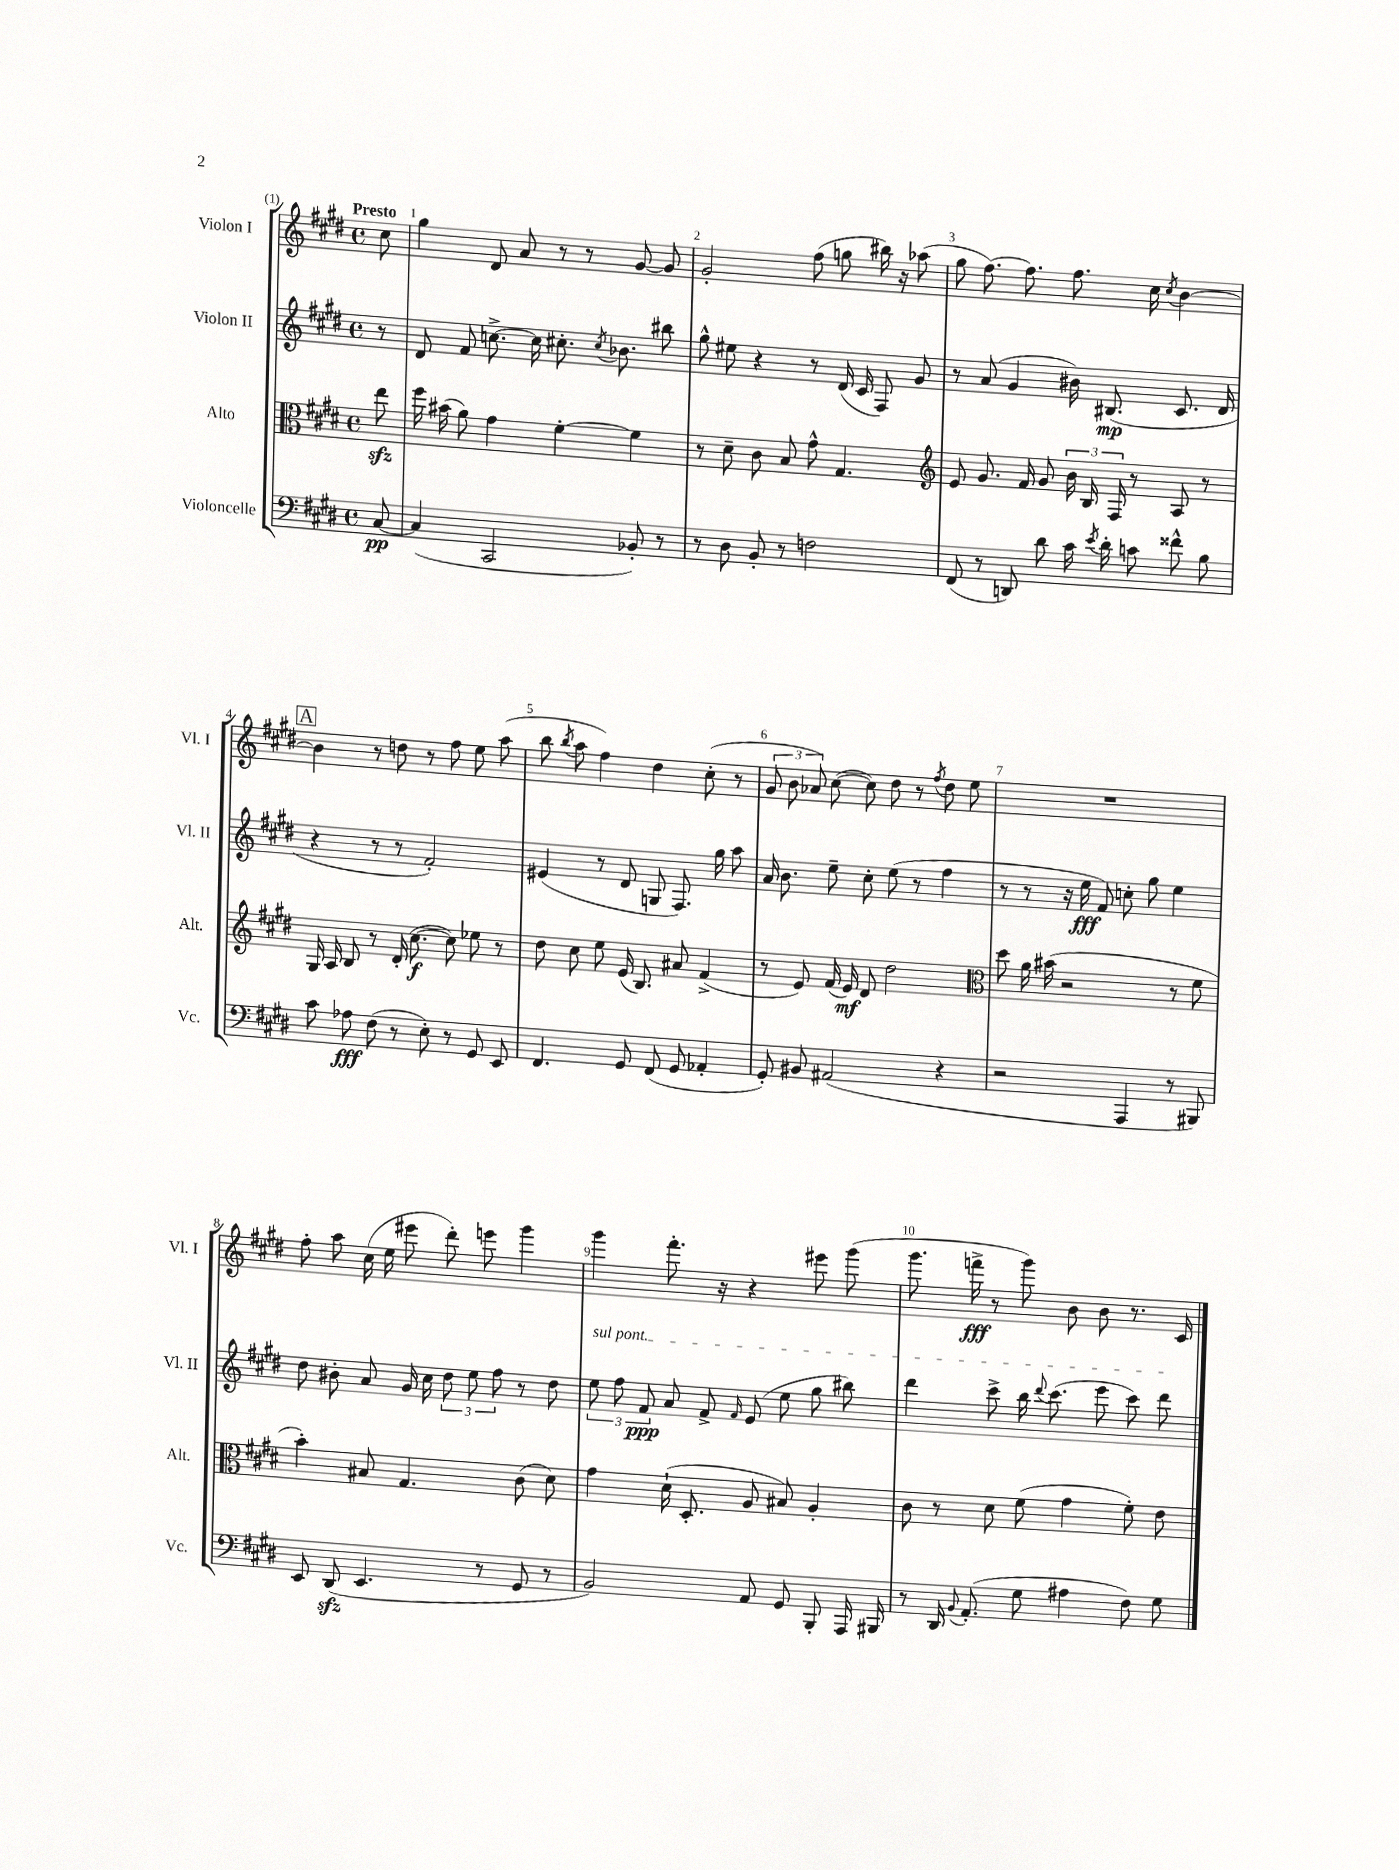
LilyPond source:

<<
\new StaffGroup <<
\new Staff = "s0" \with { instrumentName = "Violon I" shortInstrumentName = "Vl. I" } {
    \clef treble \key e \major \defaultTimeSignature \time 4/4 \partial 8 \tempo "Presto"
    \autoBeamOff cis''8 |
    gis''4 dis'8 a'8 r8 r8 gis'8~ gis'8 |
    gis'2-. fis''8( g''8 bis''16) r16 aes''8( |
    gis''8 fis''8.~) fis''8. fis''8. cis''16 \acciaccatura { cis''8 } b'4~ |
    \mark \markup { \box "A" } b'4 r8 d''8 r8 fis''8 e''8 a''8( |
    b''8 \acciaccatura { b''8 } a''8 fis''4) dis''4 cis''8-.( r8 |
    \tuplet 3/2 { gis'8 b'8 aes'8) } cis''8~( cis''8) dis''8 r8 \acciaccatura { fis''8 } dis''8 e''8 |
    R1 |
    fis''8-. a''8 cis''16( e''16 eis'''8 dis'''8-.) e'''8 gis'''4 |
    gis'''4 fis'''8.-. r16 r4 eis'''8 gis'''8( |
    gis'''8. f'''16->\fff r8 gis'''8) b'8 b'8 r8. cis'16 \bar "|." |
}
\new Staff = "s1" \with { instrumentName = "Violon II" shortInstrumentName = "Vl. II" } {
    \clef treble \key e \major \defaultTimeSignature \time 4/4 \partial 8
    \autoBeamOff r8 |
    dis'8 fis'8 c''8.~-> c''16 cis''8.-. \acciaccatura { cis''8 } bes'8. bis''8 |
    gis''8-^ eis''8 r4 r8 dis'16( cis'16 fis8) gis'8 |
    r8 a'8( gis'4 bis'16) bis8.\mp( cis'8. dis'16 |
    \mark \markup { \box "A" } r4 r8 r8 fis'2-.) |
    eis'4( r8 dis'8 g8 fis8.) gis''16 a''8 |
    a'16 b'8. e''8-- cis''8-. e''8( r8 fis''4 |
    r8 r8 r16 e''16\fff fis'8) c''8-. gis''8 e''4 |
    dis''8 bis'8-. a'8 gis'16 cis''16 \tuplet 3/2 { dis''8 e''8 fis''8 } r8 dis''8 |
    \tuplet 3/2 { \once \override TextSpanner.bound-details.left.text = \markup { \italic "sul pont." } e''8\startTextSpan fis''8 fis'8\ppp } a'8 fis'8-> \grace { fis'16 } e'8( e''8 gis''8 bis''8) |
    dis'''4 cis'''8-> b''16 \appoggiatura { dis'''8 } cis'''8.( e'''8 cis'''8) dis'''8\stopTextSpan \bar "|." |
}
\new Staff = "s2" \with { instrumentName = "Alto" shortInstrumentName = "Alt." } {
    \clef alto \key e \major \defaultTimeSignature \time 4/4 \partial 8
    \autoBeamOff e''8\sfz |
    fis''16 bis'16( a'8) gis'4 fis'4~-. fis'4 |
    r8 dis'8-- cis'8 b8 gis'8-^ gis4. |
    \clef treble e'8 gis'8. fis'16 gis'8 \tuplet 3/2 { b'16 b16 fis16 } r8 a8 r8 |
    \mark \markup { \box "A" } gis16 a16 b8 r8 dis'16-.( cis''8.~\f cis''8) ees''8 r8 |
    dis''8 cis''8 e''8 e'16( b8.) ais'8 fis'4->( |
    r8 e'8) fis'16( e'16\mf) dis'8 dis''2 |
    \clef alto dis''8 a'16 bis'16( r2 r8 fis'8 |
    b'4-.) bis8 gis4. cis'8( dis'8) |
    gis'4 dis'16-!( dis8.-. a8 bis8) a4-. |
    cis'8 r8 dis'8 fis'8( gis'4 fis'8-.) e'8 \bar "|." |
}
\new Staff = "s3" \with { instrumentName = "Violoncelle" shortInstrumentName = "Vc." } {
    \clef bass \key e \major \defaultTimeSignature \time 4/4 \partial 8
    \autoBeamOff cis8~\pp |
    cis4( cis,2 bes,8-.) r8 |
    r8 dis8 b,8-. r8 f2 |
    fis,8( r8 d,8) dis'8 cis'16 \acciaccatura { e'8 } dis'16-. c'8 fisis'8-^ b8 |
    \mark \markup { \box "A" } cis'8 aes8\fff fis8( r8 e8-.) r8 gis,8 e,8 |
    fis,4. gis,8 fis,8( gis,8 aes,4-. |
    gis,8-.) bis,8 ais,2( r4 |
    r2 a,,4 r8 bis,,8) |
    e,8 dis,8\sfz( e,4. r8 gis,8 r8 |
    b,2) a,8 gis,8 b,,8-. a,,16 bis,,16 |
    r8 dis,16 \appoggiatura { b,8 } a,8.-.( gis8 ais4 fis8) gis8 \bar "|." |
}
>>
>>
\layout { \context { \Score \override BarNumber.break-visibility = ##(#f #t #t) barNumberVisibility = #all-bar-numbers-visible } }
